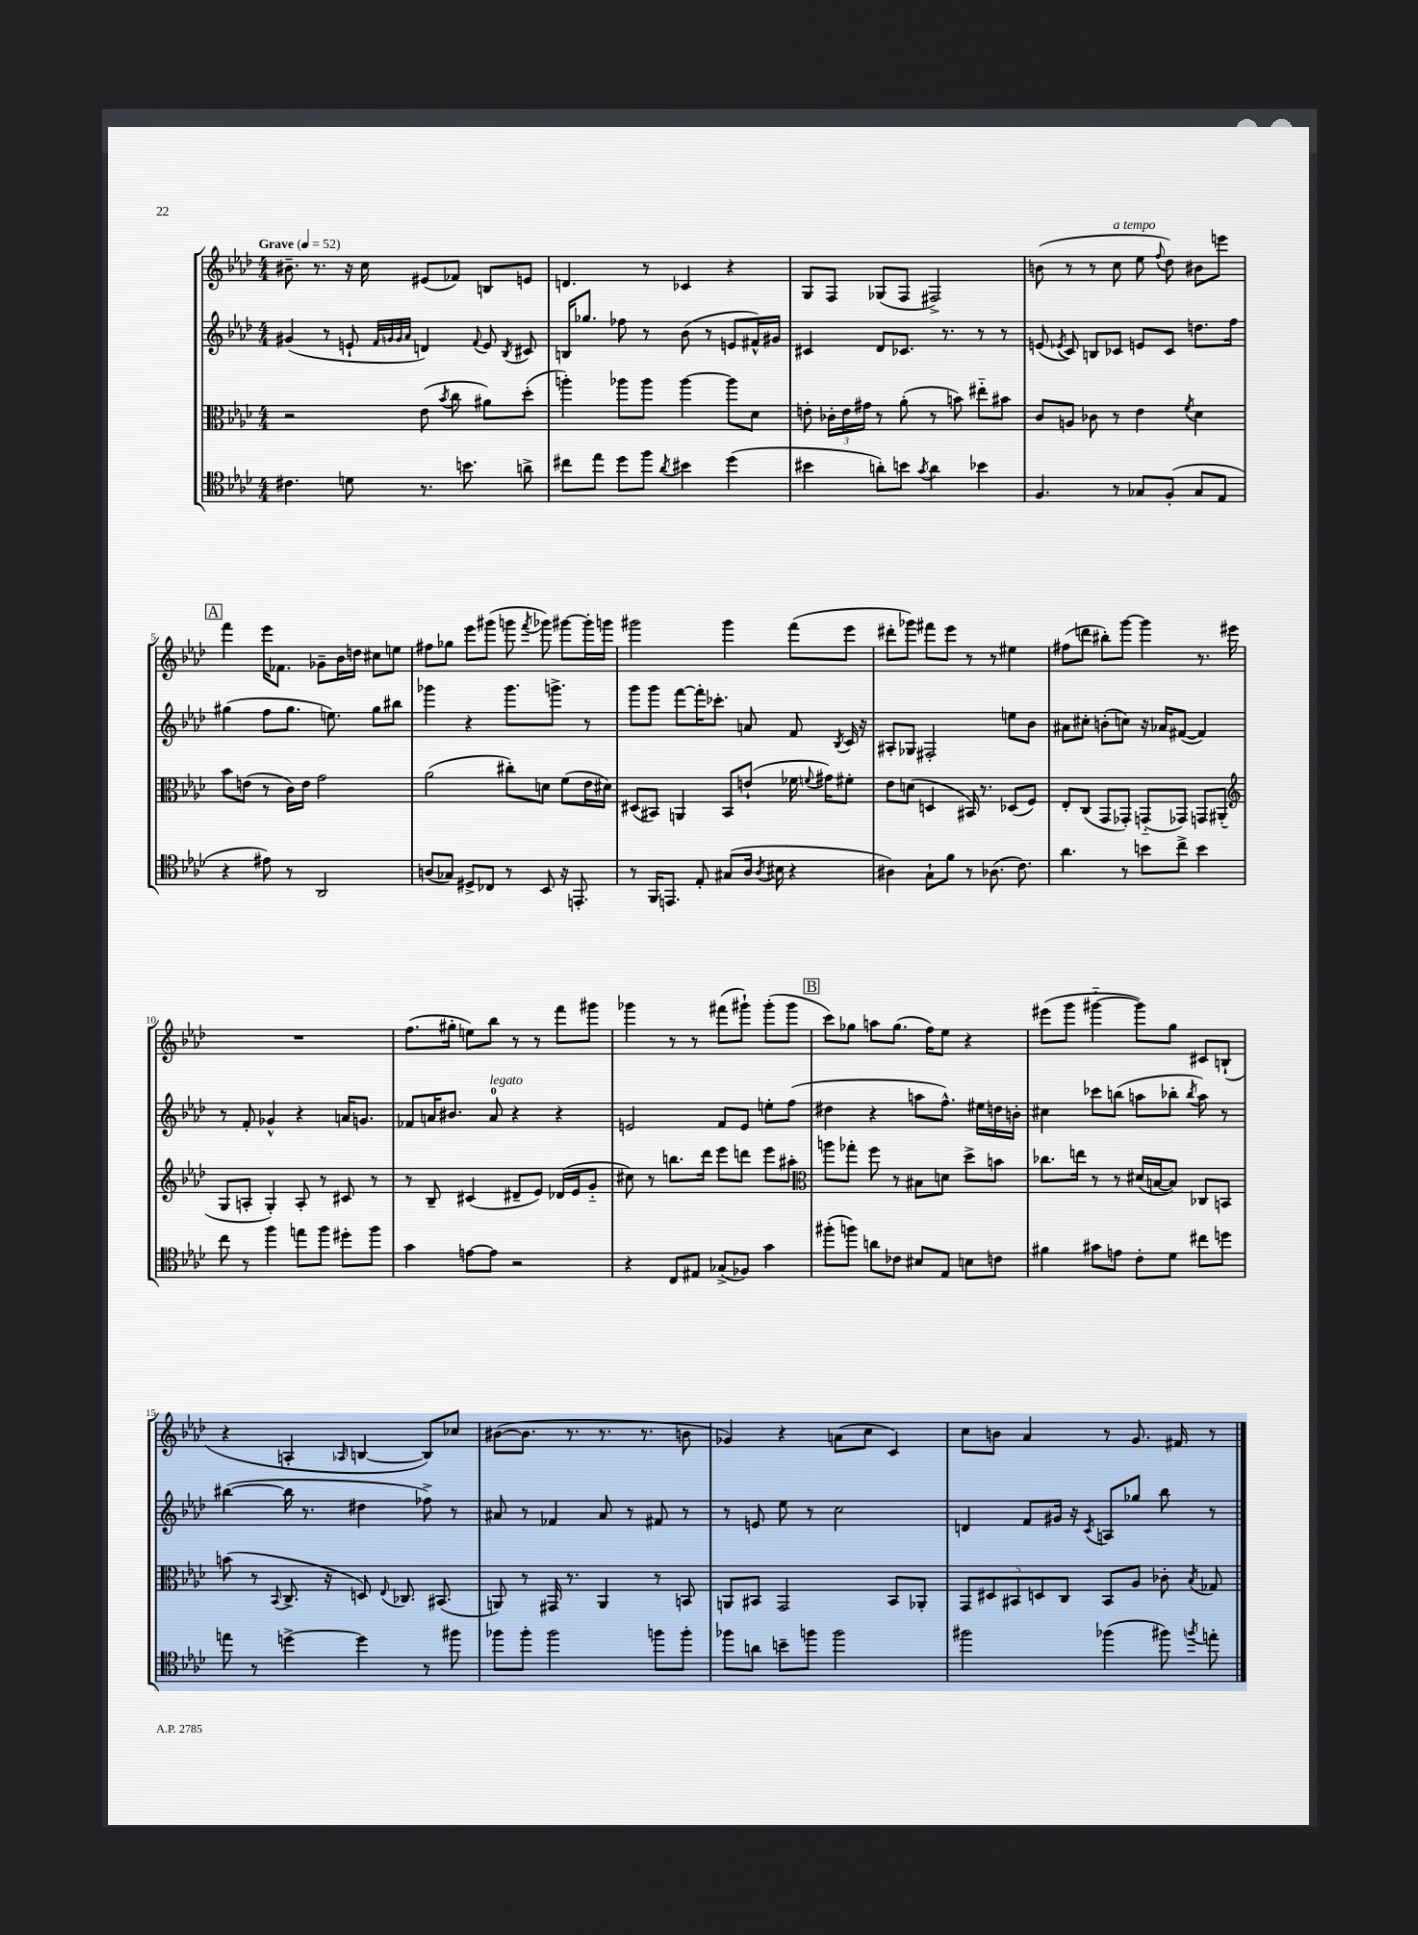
<<
\new StaffGroup <<
\new Staff = "s0" {
    \clef treble \key aes \major \numericTimeSignature \time 4/4 \tempo "Grave" 4 = 52
    \autoBeamOff bis'8.-- r8. r16 c''16 eis'8[( fes'8]) b8[ e'8] |
    d'4. r8 ces'4 r4 |
    g8[ f8] ges8[( f8] fis2->) |
    b'8( r8 r8 c''8^\markup { \italic "a tempo" } ees''8 \appoggiatura { f''8 } des''8) bis'8[ e'''8] |
    \mark \markup { \box "A" } f'''4 ees'''16[ fes'8.] ges'8[-- bes'16 d''16] cis''8[ e''8] |
    fis''8[ ges''8] ees'''8[ gis'''8]( g'''8 \acciaccatura { f'''8 } ges'''8) gis'''8[~ gis'''16-. g'''16] |
    gis'''2 gis'''4 f'''8[( ees'''8] |
    dis'''8[-. ges'''8]) fis'''8[ ees'''8] r8 r8 eis''4 |
    fis''8[( d'''8] bis''8[-.) g'''8]~ g'''4 r8. eis'''16 |
    R1 |
    f''8.[( gis''16]-. e''8[) bes''8] r8 r8 f'''8[ gis'''8] |
    ges'''4 r8 r8 fis'''8[( gis'''8]-!) gis'''8[-.( gis'''8] |
    \mark \markup { \box "B" } c'''8[) ges''8] a''8[ ges''8.]( f''16[) ees''8] r4 |
    eis'''8[( g'''8] gis'''4~-_ gis'''8[) g''8] cis'8[ b8]-!( |
    r4 a4-. \grace { aes16 } b4~ b8[) ces''8] |
    bis'8[~( bis'8.] r8. r8. r8. b'8 |
    ges'4) r4 a'8[( c''8] c'4) |
    c''8[ b'8] aes'4 r8 g'8. fis'16 r8 \bar "|." |
}
\new Staff = "s1" {
    \clef treble \key aes \major \numericTimeSignature \time 4/4
    \autoBeamOff gis'4( r8 e'8-! \grace { f'32[ g'32 g'32 aes'32] } d'4) \appoggiatura { f'8 } e'8 \acciaccatura { bes8 } cis'8 |
    b16[ ges''8.] fes''8 r8 bes'8( r8 e'8[ fis'16-^) gis'16] |
    cis'4 des'8[ ces'8.] r8. r8 r8 |
    e'8( \acciaccatura { ees'8 } c'8) b8[ ces'8] e'8[ ces'8] d''8.[ f''16] |
    \mark \markup { \box "A" } gis''4( f''8[ gis''8.] e''8.) gis''8[ bis''8] |
    ges'''4 r4 ges'''8.[ g'''8.]-> r8 |
    g'''8[ g'''8] f'''8[~ f'''16-. ces'''8.]-. a'8 f'8 \acciaccatura { bes8 } c'16 r16 |
    ais8[-. ges8] fis2-. e''8[ bes'8] |
    ais'8[ cis''8]-. b'8[-.( c''8]) r16 aes'16[ fis'8]~( fis'4) |
    r8 f'8-. ges'4-^ r4 a'16[ g'8.] |
    fes'8[ a'16 bis'8.] a'8-0^\markup { \italic "legato" } r4 r4 |
    e'2 f'8[ e'8] e''8[-. f''8]( |
    \mark \markup { \box "B" } dis''4 r4 a''8[ f''8.]-^) eis''16[ d''16 b'16]-. |
    cis''4 ces'''8[ b''8]( a''8[ bes''8]-. \acciaccatura { bes''8 } a''8) r8 |
    bis''4~( bis''16 r8. dis''4 fes''8->) r8 |
    ais'8 r8 fes'4 ais'8 r8 fis'8 r8 |
    r8 e'8 ees''8 r8 c''2 |
    d'4 f'8[ gis'16] r16 \acciaccatura { c'8 } a8[ ges''8] bes''8 r8 \bar "|." |
}
\new Staff = "s2" {
    \clef alto \key aes \major \numericTimeSignature \time 4/4
    \autoBeamOff r2 ees'8( \acciaccatura { bes'8 } c''8 ais'8[) des''8]-.( |
    a''4-.) aes''8[ aes''8] aes''4~ aes''8[ des'8] |
    e'8-. \tuplet 3/2 { ces'16[-. e'16 gis'16] } r8 aes'8-.( r8 b'8) eis''8[-_ bis'8] |
    c'8[ a8] ces'8 r8 ees'4 \acciaccatura { f'8 } des'4 |
    \mark \markup { \box "A" } bes'8[ e'8]( r8 c'16[) e'16] g'2 |
    aes'2( cis''8[-.) d'8] f'8[( ees'16 dis'16]) |
    dis8[( bis,8]) a,4 bis,8[ e'8]-!( fes'16 \appoggiatura { f'8 } gis'16[) fis'8]-. |
    ees'8[ d'8]( d4 bis,16) r8. des8[( f8]) |
    ees8[-. c8]( g,8[ ges,8]-.) g,8[-_( ges,8]) g,8[ ais,8]-.( |
    \clef treble g8[ a8]-. g4-.) a8-. r8 cis'8 r8 |
    r8 bes8-- cis'4( dis'8[-- ees'8]) des'16[( ees'16 g'8]-_ |
    cis''8) r8 b''8.[ des'''16] ees'''8[ d'''8] ees'''8[ ais''8]-. |
    \mark \markup { \box "B" } \clef alto a''8[ ges''8]-. f''8 r8 bis8[ d'8] des''8[-> b'8] |
    ces''8.[ e''16] r8 r8 dis'16[( b16~ b8]) ces8[ b,8] |
    b'8( r8 \appoggiatura { bes,8 } c8.-> r16 d8) \appoggiatura { ees8 } ces8. bis,8.( |
    a,8) r8 gis,16 r8. a,4 r8 b,8 |
    a,8[ bis,8] g,2 bis,8[ aes,8]-. |
    \tuplet 5/4 { g,8[ dis8 bis,8 d8 c8] } bis,8[ aes8] ces'8-. \acciaccatura { bes8 } ges8 \bar "|." |
}
\new Staff = "s3" {
    \clef tenor \key aes \major \numericTimeSignature \time 4/4
    \autoBeamOff cis'4. d'8 r8. b'8. a'8-> |
    cis''8[ ees''8] des''8[ f''8] \acciaccatura { aes'8 } bis'4 des''4( |
    bis'4 a'8[-.) b'8] \acciaccatura { g'8 } a'4 bes'4 |
    f4. r8 ges8[ f8]-.( ges8[ ees8] |
    \mark \markup { \box "A" } r4 eis'8) r8 aes,2 |
    a8[( ges8]) dis8[-> ces8] r8 bes,8 r16 e,8.-. |
    r8 f,16[ e,8.] ees8-. gis8[( aes16] \acciaccatura { aes8 } bis16 r4 |
    ais4) g8[-! f'8] r8 aes8.( c'8.) |
    aes'4. r8 b'8[ c''8]-> b'4 |
    c''8 r8 f''4 e''8[ f''8] dis''8[-. f''8] |
    g'4 e'8[~ e'8] r2 |
    r4 c8[ eis8] ges8[->( fes8]) g'4 |
    \mark \markup { \box "B" } fis''8[-.( f''8]) a'8[ ces'8] bis8[ ees8] b8[ c'8] |
    fis'4 gis'8[ e'8] c'8[-. des'8] cis''8[ d''8] |
    e''8 r8 d''4~-> d''4 r8 fis''8 |
    fes''8[ fes''8]-. fes''2 f''8[ f''8]-. |
    fes''8[ a'8] b'8[-- f''8] f''2 |
    fis''2 fes''4( fis''8) \acciaccatura { f''8 } e''8-. \bar "|." |
}
>>
>>
